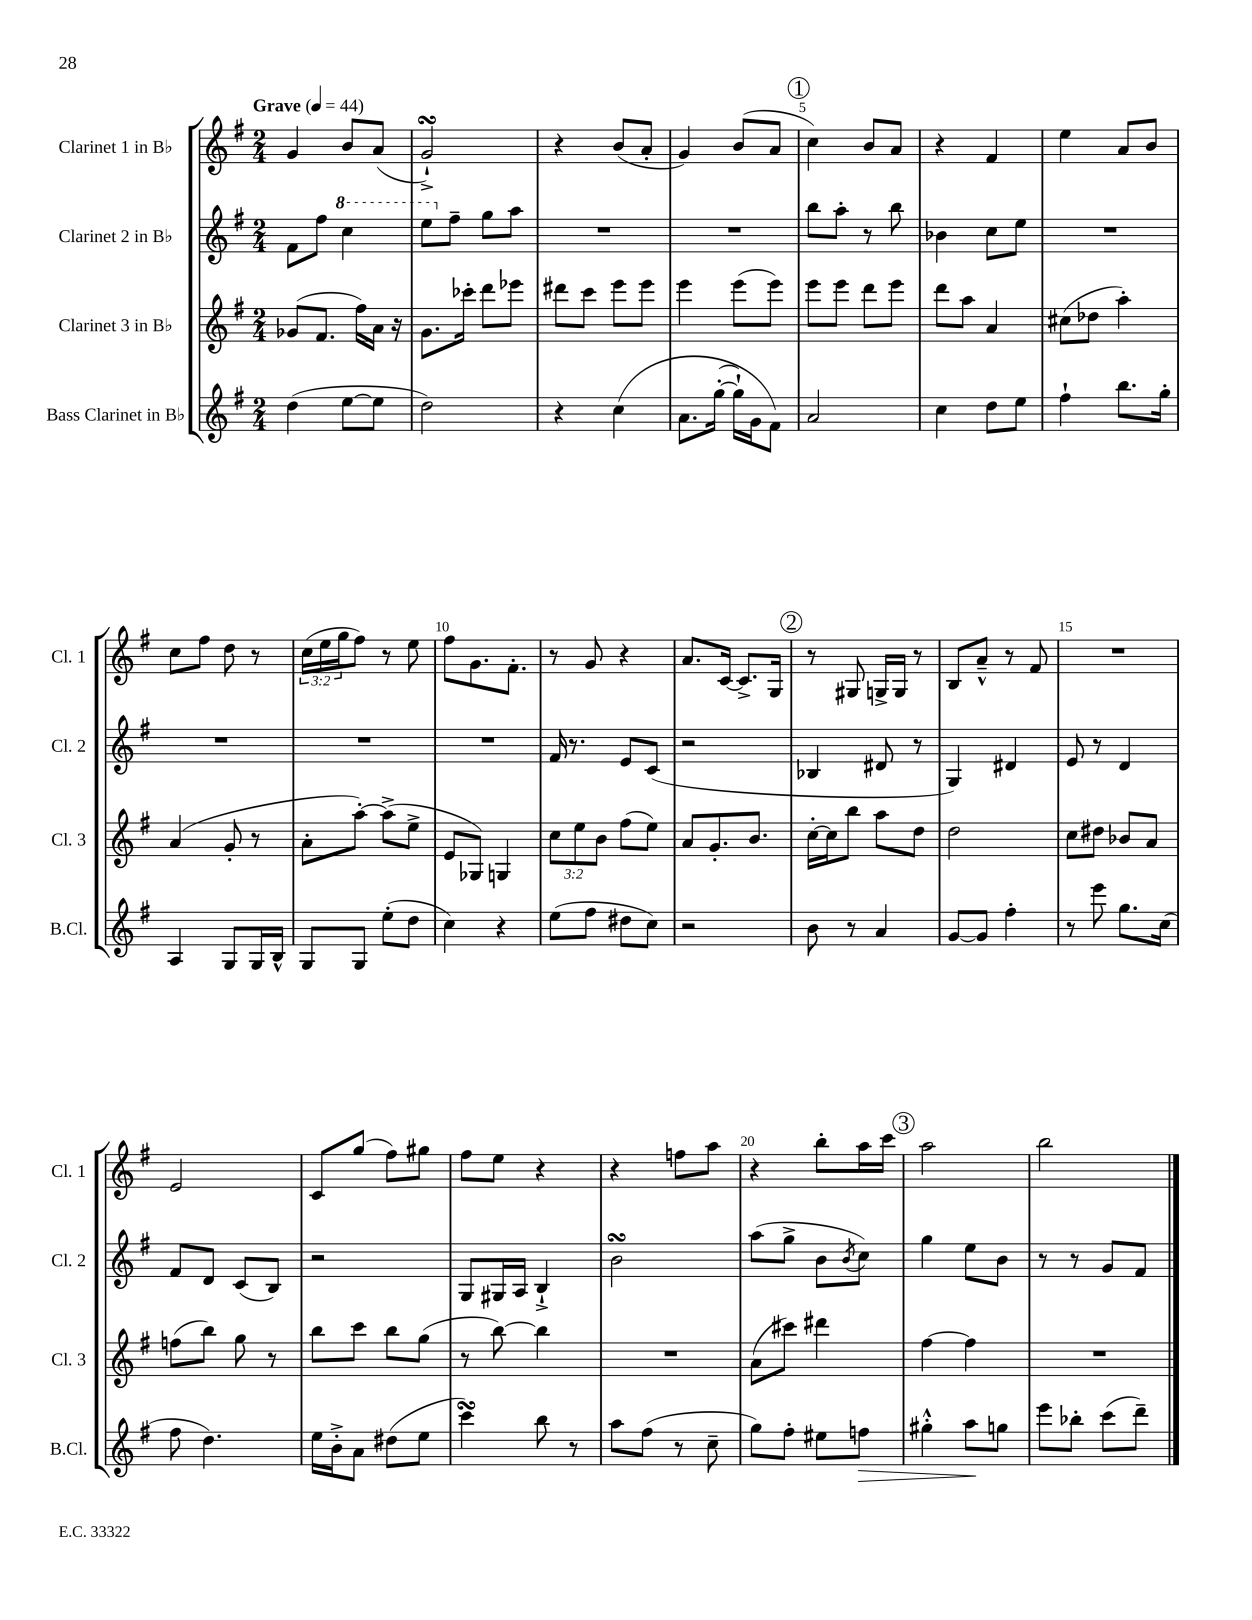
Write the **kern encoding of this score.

**kern	**kern	**kern	**kern
*staff4	*staff3	*staff2	*staff1
*clefG2	*clefG2	*clefG2	*clefG2
*k[f#]	*k[f#]	*k[f#]	*k[f#]
*M2/4	*M2/4	*M2/4	*M2/4
*MM44	*MM44	*MM44	*MM44
(4dd\	(8g-/L	8f#\L	4g/
.	8.f#/J	8ff#\J	.
[8ee\L	.	4ccc\	8b/L
.	16ff#\LL)	.	.
8ee\]J	16a\JJ	.	(8a/J
.	16r	.	.
=	=	=	=
2dd\)	8.g\L	8eee\L	2g`^/)
.	.	8ff#~\J	.
.	16ccc-'\Jk	.	.
.	8ddd\L	8gg\L	.
.	8eee-\J	8aa\J	.
=	=	=	=
4r	8ddd#\L	2r	4r
.	8ccc\J	.	.
&(4cc\	8eee\L	.	(8b/L
.	8eee\J	.	8a'/J
=	=	=	=
8.a\L	4eee\	2r	4g/)
([16gg'\Jk	.	.	.
16gg`\]LL)	(8eee\L	.	(8b/L
16g\J	.	.	.
8f#\J&)	8eee\J)	.	8a/J
=	=	=	=
2a/	8eee\L	8bb\L	4cc\)
.	8eee\J	8aa'\J	.
.	8ddd\L	8r	8b/L
.	8eee\J	8bb\	8a/J
=	=	=	=
4cc\	8ddd\L	4b-\	4r
.	8aa\J	.	.
8dd\L	4a/	8cc\L	4f#/
8ee\J	.	8ee\J	.
=	=	=	=
4ff#`\	(8cc#\L	2r	4ee\
.	8dd-\J	.	.
8.bb\L	4aa'\)	.	8a/L
.	.	.	8b/J
16gg'\Jk	.	.	.
=	=	=	=
4A/	(4a/	2r	8cc\L
.	.	.	8ff#\J
8G/L	8g'/	.	8dd\
16G/L	8r	.	8r
16B^^/JJ	.	.	.
=	=	=	=
8G/L	8a'\L	2r	(24cc\LL
.	.	.	24ee\
.	.	.	24gg\J
8G/J	[8aa'\J)	.	8ff#\J)
(8ee'\L	(8aa^\]L	.	8r
8dd\J	8ee^\J	.	8ee\
=	=	=	=
4cc\)	8e/L	2r	8ff#\L
.	8G-/J)	.	8.g\
4r	4G/	.	.
.	.	.	8.f#'\J
=	=	=	=
(8ee\L	12cc\L	16f#/	8r
.	.	8.r	.
.	12ee\	.	.
8ff#\J	.	.	8g/
.	12b\J	.	.
8dd#\L	(8ff#\L	8e/L	4r
8cc\J)	8ee\J)	(8c/J	.
=	=	=	=
2r	8a/L	2r	8.a/L
.	8.g'/	.	.
.	.	.	[16c/Jk
.	.	.	8.c^/]L
.	8.b/J	.	.
.	.	.	16G/Jk
=	=	=	=
8b\	[16cc'\LL	4B-/	8r
.	16cc\]J	.	.
8r	8bb\J	.	8G#/
4a/	8aa\L	8d#/	16G^/LL
.	.	.	16G/JJ
.	8dd\J	8r	8r
=	=	=	=
[8g/L	2dd\	4G/)	8B/L
8g/]J	.	.	8a~^^/J
4ff#'\	.	4d#/	8r
.	.	.	8f#/
=	=	=	=
8r	8cc\L	8e/	2r
8eee\	8dd#\J	8r	.
8.gg\L	8b-/L	4d/	.
.	8a/J	.	.
(16cc\Jk	.	.	.
=	=	=	=
8ff#\	(8ff\L	8f#/L	2e/
4.dd\)	8bb\J)	8d/J	.
.	8gg\	(8c/L	.
.	8r	8B/J)	.
=	=	=	=
16ee\LL	8bb\L	2r	8c/L
16b'^\J	.	.	.
8a\J	8ccc\J	.	(8gg/J
(8dd#\L	8bb\L	.	8ff#\L)
8ee\J	(8gg\J	.	8gg#\J
=	=	=	=
4ccc\)	8r	8G/L	8ff#\L
.	[8bb\)	16G#/L	8ee\J
.	.	16A/JJ	.
8bb\	4bb\]	4B`^/	4r
8r	.	.	.
=	=	=	=
8aa\L	2r	2b\	4r
(8ff#\J	.	.	.
8r	.	.	8ff\L
8cc~\	.	.	8aa\J
=	=	=	=
8gg\L)	(8a\L	(8aa\L	4r
8ff#'\J	8ccc#\J)	8gg^\J	.
8ee#\L	4ddd#\	8b\L	8bb'\L
.	.	8qb/	.
8ff\J	.	8cc\J)	16aa\L
.	.	.	16ccc\JJ
=	=	=	=
4gg#'^^\	[4ff#\	4gg\	2aa\
8aa\L	4ff#\]	8ee\L	.
8gg\J	.	8b\J	.
=	=	=	=
8eee\L	2r	8r	2bb\
8bb-'\J	.	8r	.
(8ccc\L	.	8g/L	.
8ddd~\J)	.	8f#/J	.
==	==	==	==
*-	*-	*-	*-
